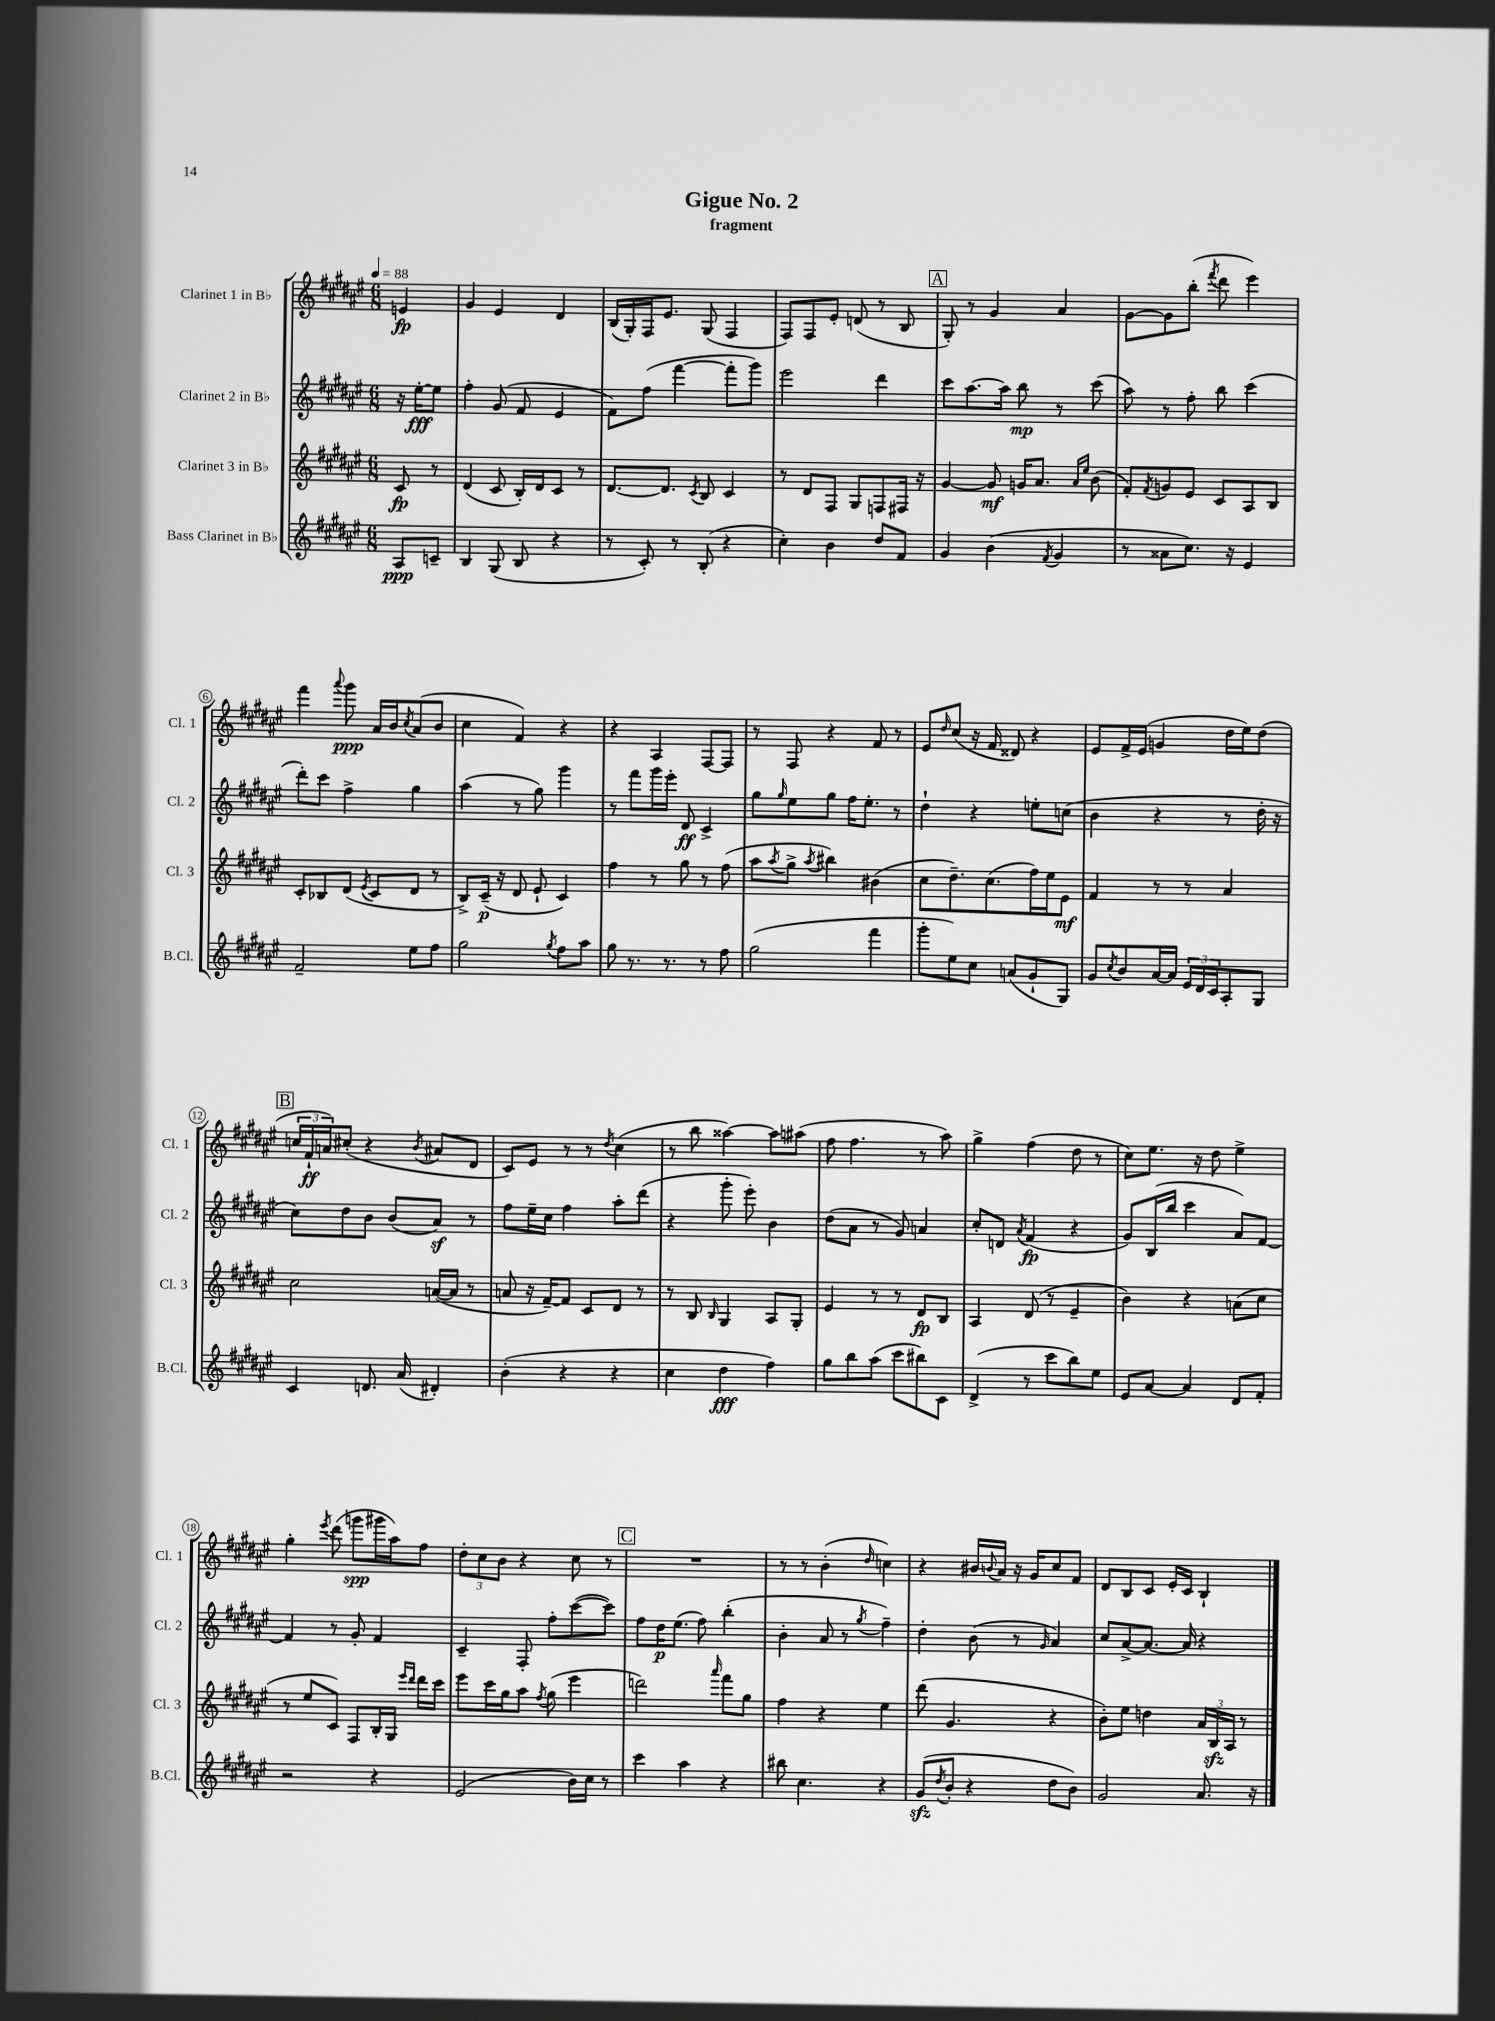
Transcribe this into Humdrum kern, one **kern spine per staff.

**kern	**kern	**kern	**kern
*staff4	*staff3	*staff2	*staff1
*clefG2	*clefG2	*clefG2	*clefG2
*k[f#c#g#d#a#e#]	*k[f#c#g#d#a#e#]	*k[f#c#g#d#a#e#]	*k[f#c#g#d#a#e#]
*M6/8	*M6/8	*M6/8	*M6/8
*MM88	*MM88	*MM88	*MM88
8A#	8c#	16r	4e
.	.	[16ee#'	.
8c~	8r	8ee#]	.
=	=	=	=
4B	(4d#	4ff#'	4g#
(8G#	8c#	(8g#	4e#
8B	16B')	8f#	.
.	16d#	.	.
4r	8c#	4e#	4d#
.	8r	.	.
=	=	=	=
8r	[8.d#	8f#)	(16B
.	.	.	16G#')
8c#')	.	(8ff#	16F#
.	8.d#]	.	8.e#
8r	.	[4fff#	.
.	8qc#	.	.
(8B'	8B	.	(8G#
4r	4c#	8fff#']	4F#
.	.	8ggg#)	.
=	=	=	=
4cc#')	8r	2eee#	8F#)
.	8d#	.	8F#
4b	8F#	.	8e#'
.	8G#	.	(8d
8dd#	8F	4ddd#	8r
8f#	16F#	.	8B
.	16r	.	.
=	=	=	=
4g#	[4g#	8ccc#	8G#')
.	.	[8.aa#	8r
(4b	8g#]	.	4g#
.	.	16aa#]	.
.	16g	8bb	.
.	8.a#	.	.
8qf#	.	.	.
4g#	.	8r	4a#
.	16qqa#	.	.
.	16qqee#	.	.
.	(8b	(8ccc#	.
=	=	=	=
8r	8f#')	8aa#)	[8g#
.	8qf#	.	.
8a##	8g	8r	8g#]
8.cc#)	8e#	8ff#'	(8bb'
.	.	.	8qfff#
.	8c#	8bb	8ddd#
16r	.	.	.
4e#	8A#	(4ccc#	4eee#)
.	8B	.	.
=	=	=	=
2f#~	8c#'	8ddd#')	4fff#
.	8B-	8ccc#	.
.	.	.	8qqaaa#
.	(8d#	4ff#^	8ggg#
.	8qe#	.	.
.	8c#	.	16a#
.	.	.	16b
.	.	.	8qcc#
8ee#	8d#	4gg#	(8a#
8ff#	8r	.	8b
=	=	=	=
2gg#	8B^)	(4aa#	4cc#
.	(16c#~	.	.
.	16r	.	.
.	8d#	8r	4f#)
.	8e#`	8gg#)	.
8qgg#	.	.	.
8ff#	4c#)	4ggg#	4r
8aa#	.	.	.
=	=	=	=
8gg#	4ff#	8r	4r
8.r	.	8fff#	.
.	8r	16ggg#	4A#
8.r	.	16eee#'	.
.	8gg#	8d#	.
8r	8r	4c#^	[8F#
8ff#	(8ff#	.	8F#]
=	=	=	=
(2gg#	8aa#	8gg#	8r
.	8qaa#	16qqgg#	.
.	8gg#^	8ee#	8F#
.	8qaa#	.	.
.	4bb#)	8gg#	4r
.	.	16ff#	.
.	.	8.ee#'	.
4fff#	(4b#	.	8f#
.	.	8r	8r
=	=	=	=
8ggg#'	8cc#	4dd#`	8e#
.	.	.	16qqdd#
8ee#)	8.dd#~)	.	(8cc#
8cc#	.	4r	16r
.	(8.cc#	.	16f#
(8a	.	.	8d##)
8g#`	16ff#)	8ee'	4r
.	16ee#	.	.
8G#)	8e#	(8cc	.
=	=	=	=
8g#	4f#	4b	8e#
8qcc#	.	.	.
8b	.	.	16f#^
.	.	.	(16e#
[16a#	8r	4r	4g
16a#]	.	.	.
24e#	8r	.	.
24d#	.	.	.
24c#	.	.	.
8A#'	4a#	8r	16dd#
.	.	.	16ee#)
8G#	.	16dd#'	(8dd#
.	.	16r	.
=	=	=	=
4c#	2cc#	8cc#)	24cc
.	.	.	24f#`
.	.	.	24a)
.	.	8dd#	(8cc#'
8.d	.	8b	4r
.	.	(8b	.
(16a#	.	.	.
.	.	.	8qb
4d#')	([16a	8a#)	8a#
.	16a]	.	.
.	8r	8r	8d#
=	=	=	=
(4b'	8a	8ff#	8c#)
.	16r	16ee#~	8e#
.	[16f#~)	16cc#	.
4r	8f#]	4ff#	8r
.	8c#	.	8r
.	.	.	8qdd#
4r	8d#	8aa#'	(4cc#
.	8r	(8ddd#	.
=	=	=	=
4cc#	8r	4r	8r
.	8B	.	8bb
.	16qqB	.	.
4dd#	4G#	8ggg#'	[4aa##)
.	.	8eee#')	.
4ff#)	8A#	4b	8aa##]
.	8G#'	.	(8aa#
=	=	=	=
8gg#	4e#	(8dd#	8ff#
8bb	.	8a#	4.ff#
(8aa#	8r	8r	.
8ccc#	8r	8g#)	.
8bb#)	8d#	4a	8r
8c#	8B	.	8aa#)
=	=	=	=
(4d#^	4A#	8cc#'	4gg#^
.	.	8d	.
.	.	8qa#	.
8r	(8d#	(4f#	(4ff#
8ccc#	8r	.	.
8bb)	4e#~	4r	8dd#
8ee#	.	.	8r
=	=	=	=
8e#	4b)	8g#)	8cc#)
[8a#	.	(16B	8.ee#
.	.	16bb	.
4a#]	4r	4ccc#	.
.	.	.	16r
.	.	.	8dd#
8d#	(8a	8a#)	4ee#^
8f#'	8cc#	[8f#	.
=	=	=	=
2r	8r	4f#]	4gg#'
.	8ee#	.	.
.	.	.	8qeee#
.	8c#)	8r	(8ddd#
.	8F#	8g#'	8ggg
4r	16B'	4f#	16ggg#
.	16G#	.	16aa#)
.	16qqeee#	.	.
.	16qqddd#	.	.
.	16ddd#	.	8ff#
.	16ccc#	.	.
=	=	=	=
(2e#	8eee#	4c#~	12dd#'
.	.	.	12cc#
.	16ccc#	.	.
.	.	.	12b
.	16gg#	.	.
.	8aa#	8F#'	4r
.	8qff#	.	.
.	(8gg#	8ff#'	.
16b)	4eee#	([8ccc#	8cc#
16cc#	.	.	.
8r	.	8ccc#])	8r
=	=	=	=
4ccc#	2ddd)	8ff#	2.r
.	.	16dd#	.
.	.	(8.ee#	.
4aa#	.	.	.
.	.	8ff#)	.
.	16qqaaa#	.	.
4r	8fff#	(4bb'	.
.	8gg#	.	.
=	=	=	=
8bb#	4ff#	4b'	8r
4.cc#	.	.	8r
.	4r	8a#	(4b'
.	.	8r	.
.	.	8qgg#	16qqdd#
4r	4ee#	4ff#~)	4cc)
=	=	=	=
(8g#	(8ddd#	4dd#'	4r
8qdd#	.	.	.
8b'	4.g#	.	.
4r	.	(8b	16b#
.	.	.	8qqb
.	.	.	16a#
.	.	8r	16r
.	.	.	16g#
.	.	16qqg#	.
8dd#	4r	4a#)	8cc#
8b)	.	.	8f#
=	=	=	=
2g#	8b')	8cc#	8d#
.	8ee#	[8a#^	8B
.	4dd	8.a#_	8c#
.	.	.	16e#'
.	.	16a#]	16c#
8.a#	24a#	4r	4B`
.	24B	.	.
.	24A#	.	.
.	8r	.	.
16r	.	.	.
==	==	==	==
*-	*-	*-	*-
